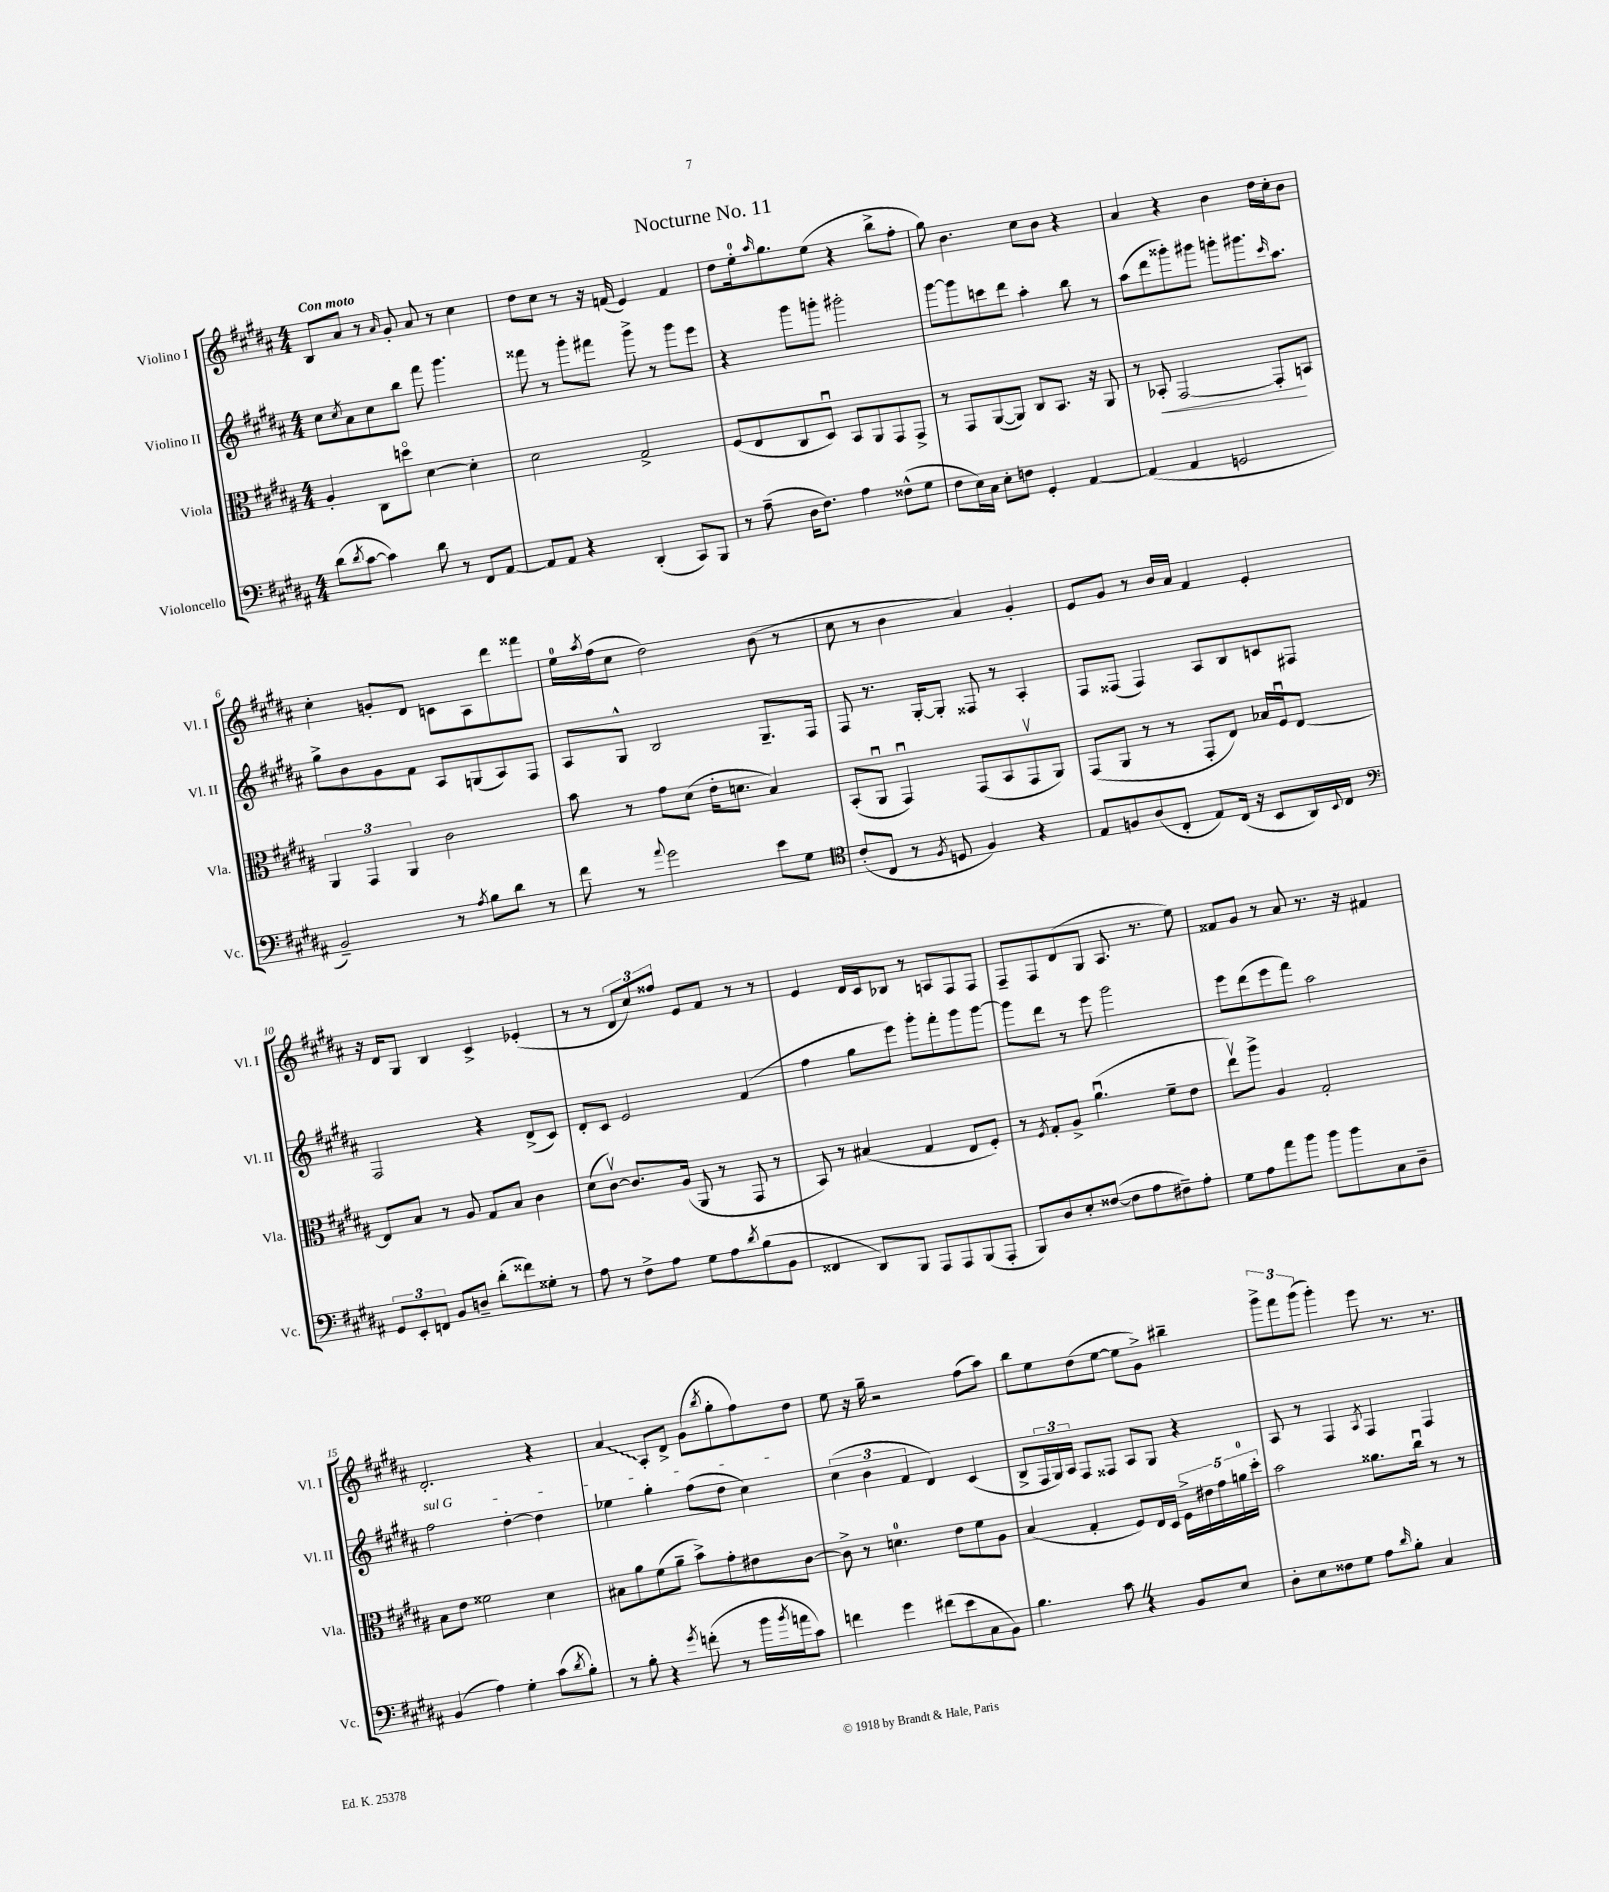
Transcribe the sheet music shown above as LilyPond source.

\header { title = "Nocturne No. 11" }
<<
\new StaffGroup <<
\new Staff = "s0" \with { instrumentName = "Violino I" shortInstrumentName = "Vl. I" } {
    \clef treble \key b \major \numericTimeSignature \time 4/4 \tempo "Con moto"
    b8 ais'8 r8 \grace { ais'16 } gis'8-. ais'8 r8 cis''4 |
    dis''8 cis''8 r8 r16 f'16( e'4) f'4 |
    dis''8 e''16-0-. \grace { ais''16 } gis''8. e''8( r4 b''8-> fis''8-. |
    gis''8) b'4. cis''8 b'8 r4 |
    ais'4 r4 b'4 dis''16 cis''16-. b'8 |
    cis''4-. g'8-. dis'8 c'8 ais8 dis'''8 fisis'''8 |
    e''16-0 \acciaccatura { ais''8 } fis''16( cis''8 dis''2) b'8( r8 |
    cis''8 r8 b'4 ais'4) gis'4-. |
    e'8 gis'8 r8 b'16 ais'16 fis'4 e'4-. |
    r16 dis'16 gis8 b4 cis'4-> ees'4-.( |
    r8 r8 \tuplet 3/2 { dis'8 cis''8) fisis''8 } e'8 fis'8 r8 r8 |
    e'4 dis'16 cis'16 bes8 r8 a8 fis8 fis8 |
    fis8-- fis8 dis'8( gis8 ais8. r8. e''8) |
    fisis'8 gis'8 r8 ais'8 r8. r16 fis'4 |
    dis'2.-. r4 |
    \once \override Glissando.style = #'zigzag ais'4\glissando ais8-. dis'8-> gis'8( \acciaccatura { b''8 } gis''8-. fis''8) dis''8 |
    e''8 r16 gis''16-- r2 fis''8( ais''8) |
    b''8 e''8 dis''8( e''8~ e''8 gis'8->) bis''4-- |
    \tuplet 3/2 { gis'''8-> fis'''8 gis'''8( } gis'''4-.) e'''8 r8. r8. \bar "|." |
}
\new Staff = "s1" \with { instrumentName = "Violino II" shortInstrumentName = "Vl. II" } {
    \clef treble \key b \major \numericTimeSignature \time 4/4
    cis''8 \acciaccatura { cis''8 } ais'8 cis''8 b''8 fis'''8 gis'''4. |
    fisis'''8 r8 gis'''8-. fis'''8 gis'''8-> r8 gis'''8 e'''8 |
    r4 gis'''8 g'''8-. gis'''2-. |
    gis'''8~ gis'''8 c'''8 dis'''8 ais''4-. b''8 r8 |
    ais''8( dis'''8 gisis'''8-.) gis'''8 g'''8-. gis'''8. \grace { cis'''16 } ais''8. |
    gis''8-> b'8 gis'8 fis'8 ais8 g8( ais8) fis8 |
    ais8 gis8-^ b2 gis8.-- fis16 |
    fis8 r8. gis16~-. gis8-. fisis8 r8 ais4-. |
    fis8 fisis8( fisis4) ais8 b8 c'8 fis8 |
    fis2 r4 dis'8->( cis'8) |
    dis'8-. cis'8 e'2 fis'4( |
    fis''4 gis''8 e'''8) gis'''8-. fis'''8-. gis'''8 gis'''8~ |
    gis'''8 dis'''8 r8 e'''8 gis'''2 |
    e'''8 dis'''8( e'''8 fis'''8) ais''2 |
    \once \override TextSpanner.bound-details.left.text = \markup { \italic "sul G" } fis''2\startTextSpan dis''4~-. dis''4 |
    ees''4 gis''4-. fis''8( dis''8 cis''4\stopTextSpan) |
    \tuplet 3/2 { cis''4( b'4 fis'4 } dis'4) cis'4( |
    b8-> \tuplet 3/2 { fis16 gis16) ais16 } fis8 fisis8 ais8 gis8 r4 |
    ais8 r8 fis4 \acciaccatura { ais8 } fis4 fis4 \bar "|." |
}
\new Staff = "s2" \with { instrumentName = "Viola" shortInstrumentName = "Vla." } {
    \clef alto \key b \major \numericTimeSignature \time 4/4
    ais4-. cis8 d''8\flageolet dis'4~ dis'4-. |
    dis'2 gis2-> |
    fis8( e8 cis8 dis8\downbow) b,8 ais,8 gis,8 gis,8-> |
    r8 gis,8 ais,8~( ais,8) cis8 b,8. r16 ais,8 |
    r8 bes,8-.\< gis,2~ gis,8-.\! b,8 |
    \tuplet 3/2 { ais,4 gis,4 ais,4 } cis'2 |
    b'8 r8 gis'8 dis'8( e'16-. d'8. b4) |
    b,8-.( ais,8\downbow gis,4\downbow) gis,8( b,8 gis,8\upbow ais,8) |
    gis,8( ais,8 r8 r8 gis,8-. e8) bes16 fis16\downbow e8~ |
    e8 b8 r8 ais8 gis8 b8 cis'4 |
    dis'8( cis'8~\upbow) cis'8. ais16( ais,8 r8 gis,8 r8 |
    b,8) r8 bis4( gis4 e8 fis8-.) |
    r8 \acciaccatura { fis8 } gis8-. ais8-> ais'4.\downbow( fis'8-- e'8 |
    e''8\upbow) ais''8-> ais4 gis2-. |
    b8 e'8 fisis'2 dis'4 |
    bis8 ais'8 fis'8( ais'8-- b'8->) gis'8-. eis'8 cis'8~ |
    cis'8-> r8 d'4.-0 e'8 fis'8 ais8 |
    b4( gis4-. fis8) e16 dis16 \tuplet 5/4 { fis16-> eis'16 gis'16 a'16-0 dis''16-. } |
    b'2 aisis'8. cis''16\downbow r8 r8 \bar "|." |
}
\new Staff = "s3" \with { instrumentName = "Violoncello" shortInstrumentName = "Vc." } {
    \clef bass \key b \major \numericTimeSignature \time 4/4
    dis'8( \acciaccatura { dis'8 } cis'8~ cis'4) dis'8 r8 fis,8 ais,8~ |
    ais,8 ais,8 r4 dis,4-.( cis,8) b,,8 |
    r8 ais8--( dis16 fis8.) ais4 fisis8-^( gis8 |
    fis8 e16) cis16 e8-. f8 gis,4-. ais,4~ |
    ais,4( ais,4 g,2 |
    b,2--) r8 \acciaccatura { ais8 } b8 dis'8 r8 |
    fis'8 r8 \appoggiatura { ais'8 } gis'2 e'8 gis8 |
    \clef tenor cis'8-.( cis8 r8 \acciaccatura { fis8 } d8 fis4) r4 |
    e8 f8 ais8( cis8-. e8) cis16( r16 b,8 ais,16) \appoggiatura { b,8 } cis16 |
    \clef bass \tuplet 3/2 { gis,8 e,8-. f,8 } b,8 d8-- dis'8-.( fisis'8) gisis8-. r8 |
    ais8 r8 fis8-> ais8 gis8 ais8 \acciaccatura { dis'8 } b8( b,8 |
    fisis,4 dis,8) b,,8 ais,,8 ais,,8 b,,8( ais,,8-. |
    b,,8) dis8 e8-. fisis8~( fisis8 ais8 fis8--) ais8-. |
    gis8 ais8 ais'8 b'8 b'8 b'8 cis8 dis8-- |
    b,4( ais4) gis4-. cis'8( \acciaccatura { dis'8 } b8-.) |
    r8 b8-. r4 \acciaccatura { gis'8 } f'8-.( r8 b'16 \acciaccatura { b'8 } a'16 cis'8) |
    f'4 gis'4 fis'8( e'8 cis8 b,8) |
    b4. cis'8 \once \override BreathingSign.text = \markup { \musicglyph "scripts.caesura.straight" } \breathe r4 b,8 e8 |
    dis8-. e8 fisis8 gis8 ais8 \grace { dis'16 } b8-. cis4 \bar "|." |
}
>>
>>
